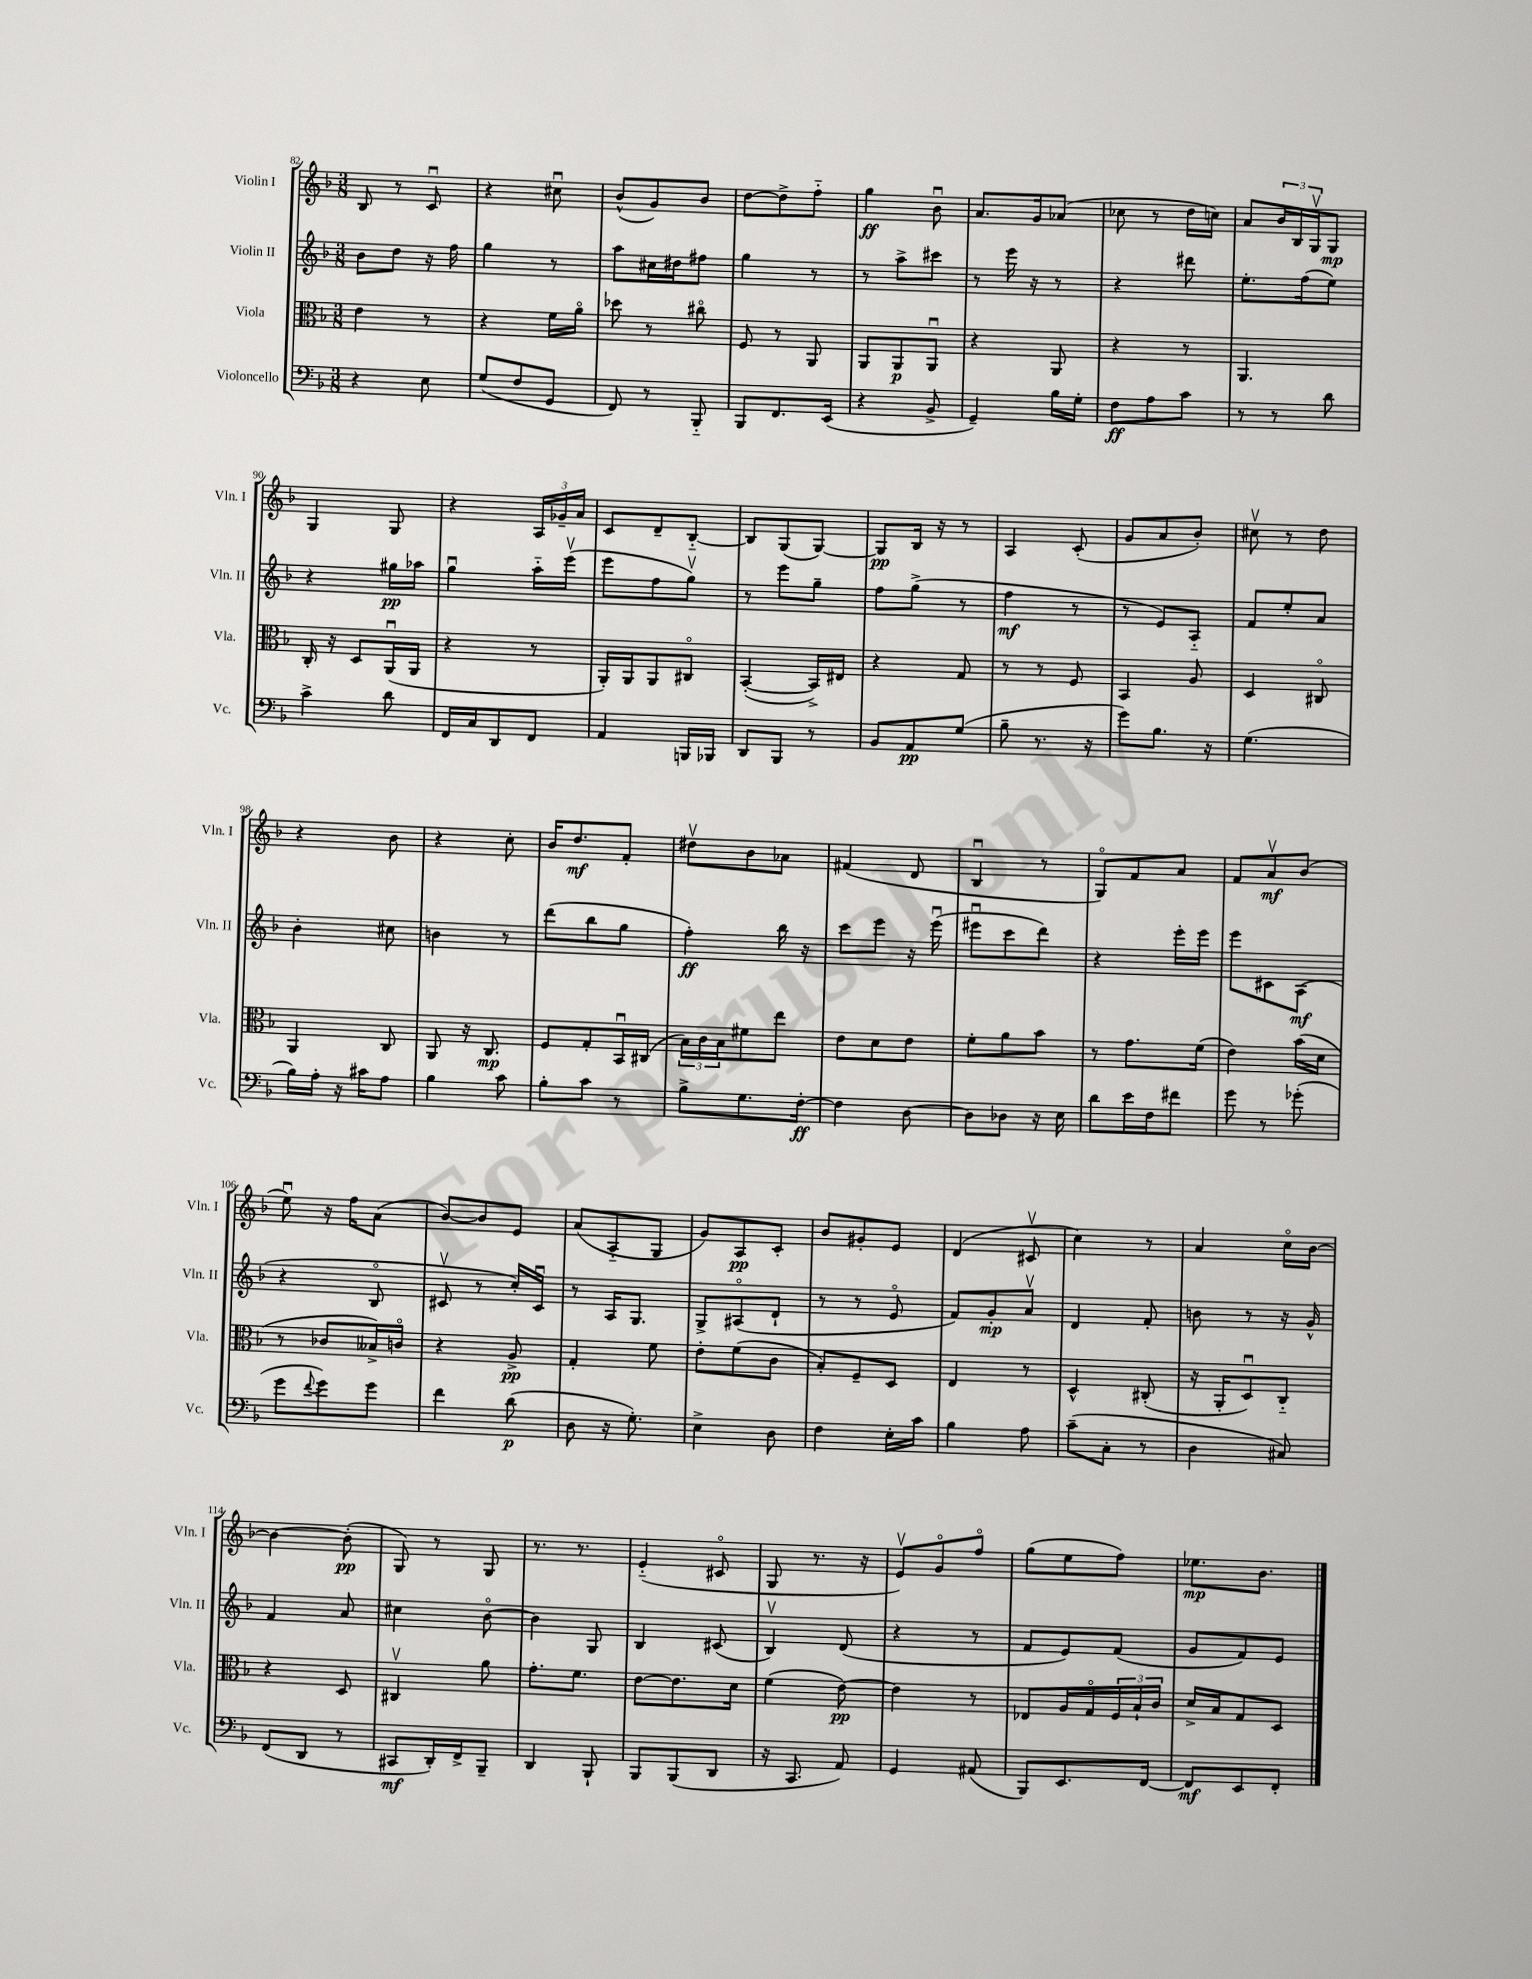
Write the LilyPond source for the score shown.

<<
\new StaffGroup <<
\new Staff = "s0" \with { instrumentName = "Violin I" shortInstrumentName = "Vln. I" } {
    \clef treble \key f \major \numericTimeSignature \time 3/8
    bes8 r8 c'8\downbow |
    r4 cis''8\downbow |
    bes'8-^( g'8) bes'8 |
    d''8~ d''8-> f''8-_ |
    g''4\ff bes'8\downbow |
    a'8. g'16 aes'8( |
    ces''8 r8 d''16 c''16) |
    a'8 \tuplet 3/2 { bes'16 bes16 g16\upbow } g8\mp |
    g4 g8 |
    r4 \tuplet 3/2 { a16 ges'16-- a'16 } |
    c'8 d'8-- bes8~-_ |
    bes8 g8( g8~) |
    g8\pp bes16 r16 r8 |
    a4 c'8-.( |
    g'8 a'8 bes'8-.) |
    cis''8\upbow r8 d''8 |
    r4 bes'8 |
    r4 c''8-. |
    bes'16 d''8.\mf f'8-. |
    dis''8\upbow bes'8 aes'8 |
    fis'4( d'8 |
    bes4\downbow r8 |
    g8\flageolet) f'8 a'8 |
    f'8 a'8\upbow\mf bes'8( |
    e''8\downbow) r16 f''16 a'8( |
    bes'8~) bes'8 e'8 |
    a'8( a8-_ g8 |
    g'8) a8\pp c'8-. |
    bes'8 gis'8-. e'8 |
    d'4( cis'8\upbow |
    c''4) r8 |
    a'4 c''16\flageolet bes'16~ |
    bes'4~ bes'8-.\pp( |
    g8) r8 g8 |
    r8. r8. |
    e'4-_( cis'8\flageolet |
    g8 r8. r16 |
    e'8\upbow) g'8\flageolet f''8\flageolet |
    g''8( e''8 f''8) |
    ees''8.\mp bes'8. \bar "|." |
}
\new Staff = "s1" \with { instrumentName = "Violin II" shortInstrumentName = "Vln. II" } {
    \clef treble \key f \major \numericTimeSignature \time 3/8
    bes'8 d''8 r16 f''16 |
    g''4 r8 |
    a''8 cis''16 dis''16 fis''8 |
    g''4 r8 |
    r8 a''8-> cis'''8 |
    r8 e'''16 r16 r8 |
    r4 dis'''8 |
    e''8.-. f''16( e''8) |
    r4 gis''16\pp aes''16 |
    g''4\downbow a''16-_ e'''16\upbow( |
    e'''8 f''8 g''8\upbow) |
    r8 e'''8 g''8-- |
    f''8 g''8->( r8 |
    f''4\mf r8 |
    r8 e'8) a8-_ |
    f'8 e''8-. a'8 |
    bes'4-. cis''8 |
    b'4 r8 |
    d'''8( bes''8 g''8 |
    f''4-.\ff) bes''16 r16 |
    c'''8 e'''8 r16 e'''16\downbow( |
    eis'''8\downbow c'''8 d'''8) |
    r4 e'''16-. e'''16 |
    e'''8 cis'8 a8\mf( |
    r4 bes8\flageolet |
    cis'8\upbow r8 c''16-.) cis'16\downbow |
    r8 a16 g8. |
    g8-> ais8\flageolet( d'8-! |
    r8 r8 e'8\flageolet |
    f'8) g'8-.\mp a'8\upbow |
    d'4 f'8-. |
    b'8 r8 r16 g'16-^ |
    f'4 a'8 |
    cis''4 bes'8~\flageolet |
    bes'4 g8 |
    bes4 cis'8( |
    bes4\upbow) d'8( |
    r4 r8 |
    f'8 e'8) f'8( |
    g'8 f'8) e'8 \bar "|." |
}
\new Staff = "s2" \with { instrumentName = "Viola" shortInstrumentName = "Vla." } {
    \clef alto \key f \major \numericTimeSignature \time 3/8
    e'4 r8 |
    r4 f'16 a'16\flageolet |
    des''8 r8 cis''8\flageolet |
    f8 r8 a,8 |
    a,8 a,8\p a,8\downbow |
    r4 a,8 |
    r4 r8 |
    a,4. |
    c16-. r16 d8 a,16\downbow( a,16 |
    r4 r8 |
    a,16-.) a,16 a,8 cis8\flageolet |
    bes,4~-.( bes,16->) eis16 |
    r4 g8 |
    r8 r8 f8 |
    bes,4 a8 |
    d4 cis8\flageolet |
    a,4 c8 |
    a,8 r16 c8.\mp |
    f8 g8-. bes,16\downbow cis16( |
    \tuplet 3/2 { bes16) c'16 bes16 } fis'8 e''8 |
    e'8 d'8 e'8 |
    f'8-. a'8 bes'8 |
    r8 g'8. f'16( |
    e'4) bes'16( d'16 |
    r8 ces'8 beses16->) c'16\flageolet |
    r4 a8->\pp |
    g4-. f'8 |
    e'8-. f'8( c'8 |
    bes8-.) f8-- d8 |
    e4 r8 |
    d4-^ cis8-.( |
    r16 a,16-. d8\downbow) c8-_ |
    r4 d8 |
    cis4\upbow a'8 |
    g'8.-. f'8. |
    e'8~ e'8. d'16 |
    f'4( e'8~\pp) |
    e'4 r8 |
    ees8 a16 g16\flageolet \tuplet 3/2 { f16 bes16-! c'16 } |
    d'16-> bes16 g8 d8 \bar "|." |
}
\new Staff = "s3" \with { instrumentName = "Violoncello" shortInstrumentName = "Vc." } {
    \clef bass \key f \major \numericTimeSignature \time 3/8
    r4 e8 |
    g8( f8 g,8 |
    f,8) r8 bes,,8-_ |
    bes,,8 f,8. e,16( |
    r4 bes,8-> |
    g,4--) bes16 g16-. |
    f8\ff a8 c'8 |
    r8 r8 d'8 |
    c'4-> d'8 |
    f,16 c16 d,8 f,8 |
    a,4 b,,16 bes,,16 |
    d,8 bes,,8 r8 |
    bes,8 a,8\pp g8( |
    bes8-- r8. r16 |
    g'8) bes8. r16 |
    g4.( |
    bes16) a16-. r16 cis'16 a8 |
    bes4 c'8 |
    bes8-. c'8 r8 |
    bes8-> g8. f16~-.\ff |
    f4 d8~ |
    d8 des8 r16 e16 |
    d'8 e'16 f16 fis'8 |
    g'8 r8 ges'8-.( |
    g'8 \appoggiatura { f'8 } g'8) g'8 |
    f'4 d'8\p( |
    d8 r16 g8.-.) |
    e4-> d8 |
    f4 e16-. c'16 |
    bes4 a8 |
    c'8--( c8-. r8 |
    d4 cis8) |
    f,8( d,8 r8 |
    cis,8\mf d,16-.) f,16-> bes,,8-- |
    d,4 bes,,8-! |
    bes,,8 bes,,8( d,8 |
    r16 c,8. a,8) |
    g,4 ais,8( |
    bes,,8) e,8. f,16~ |
    f,8\mf e,8 f,8-. \bar "|." |
}
>>
>>
\layout { \context { \Score currentBarNumber = #82 } }
